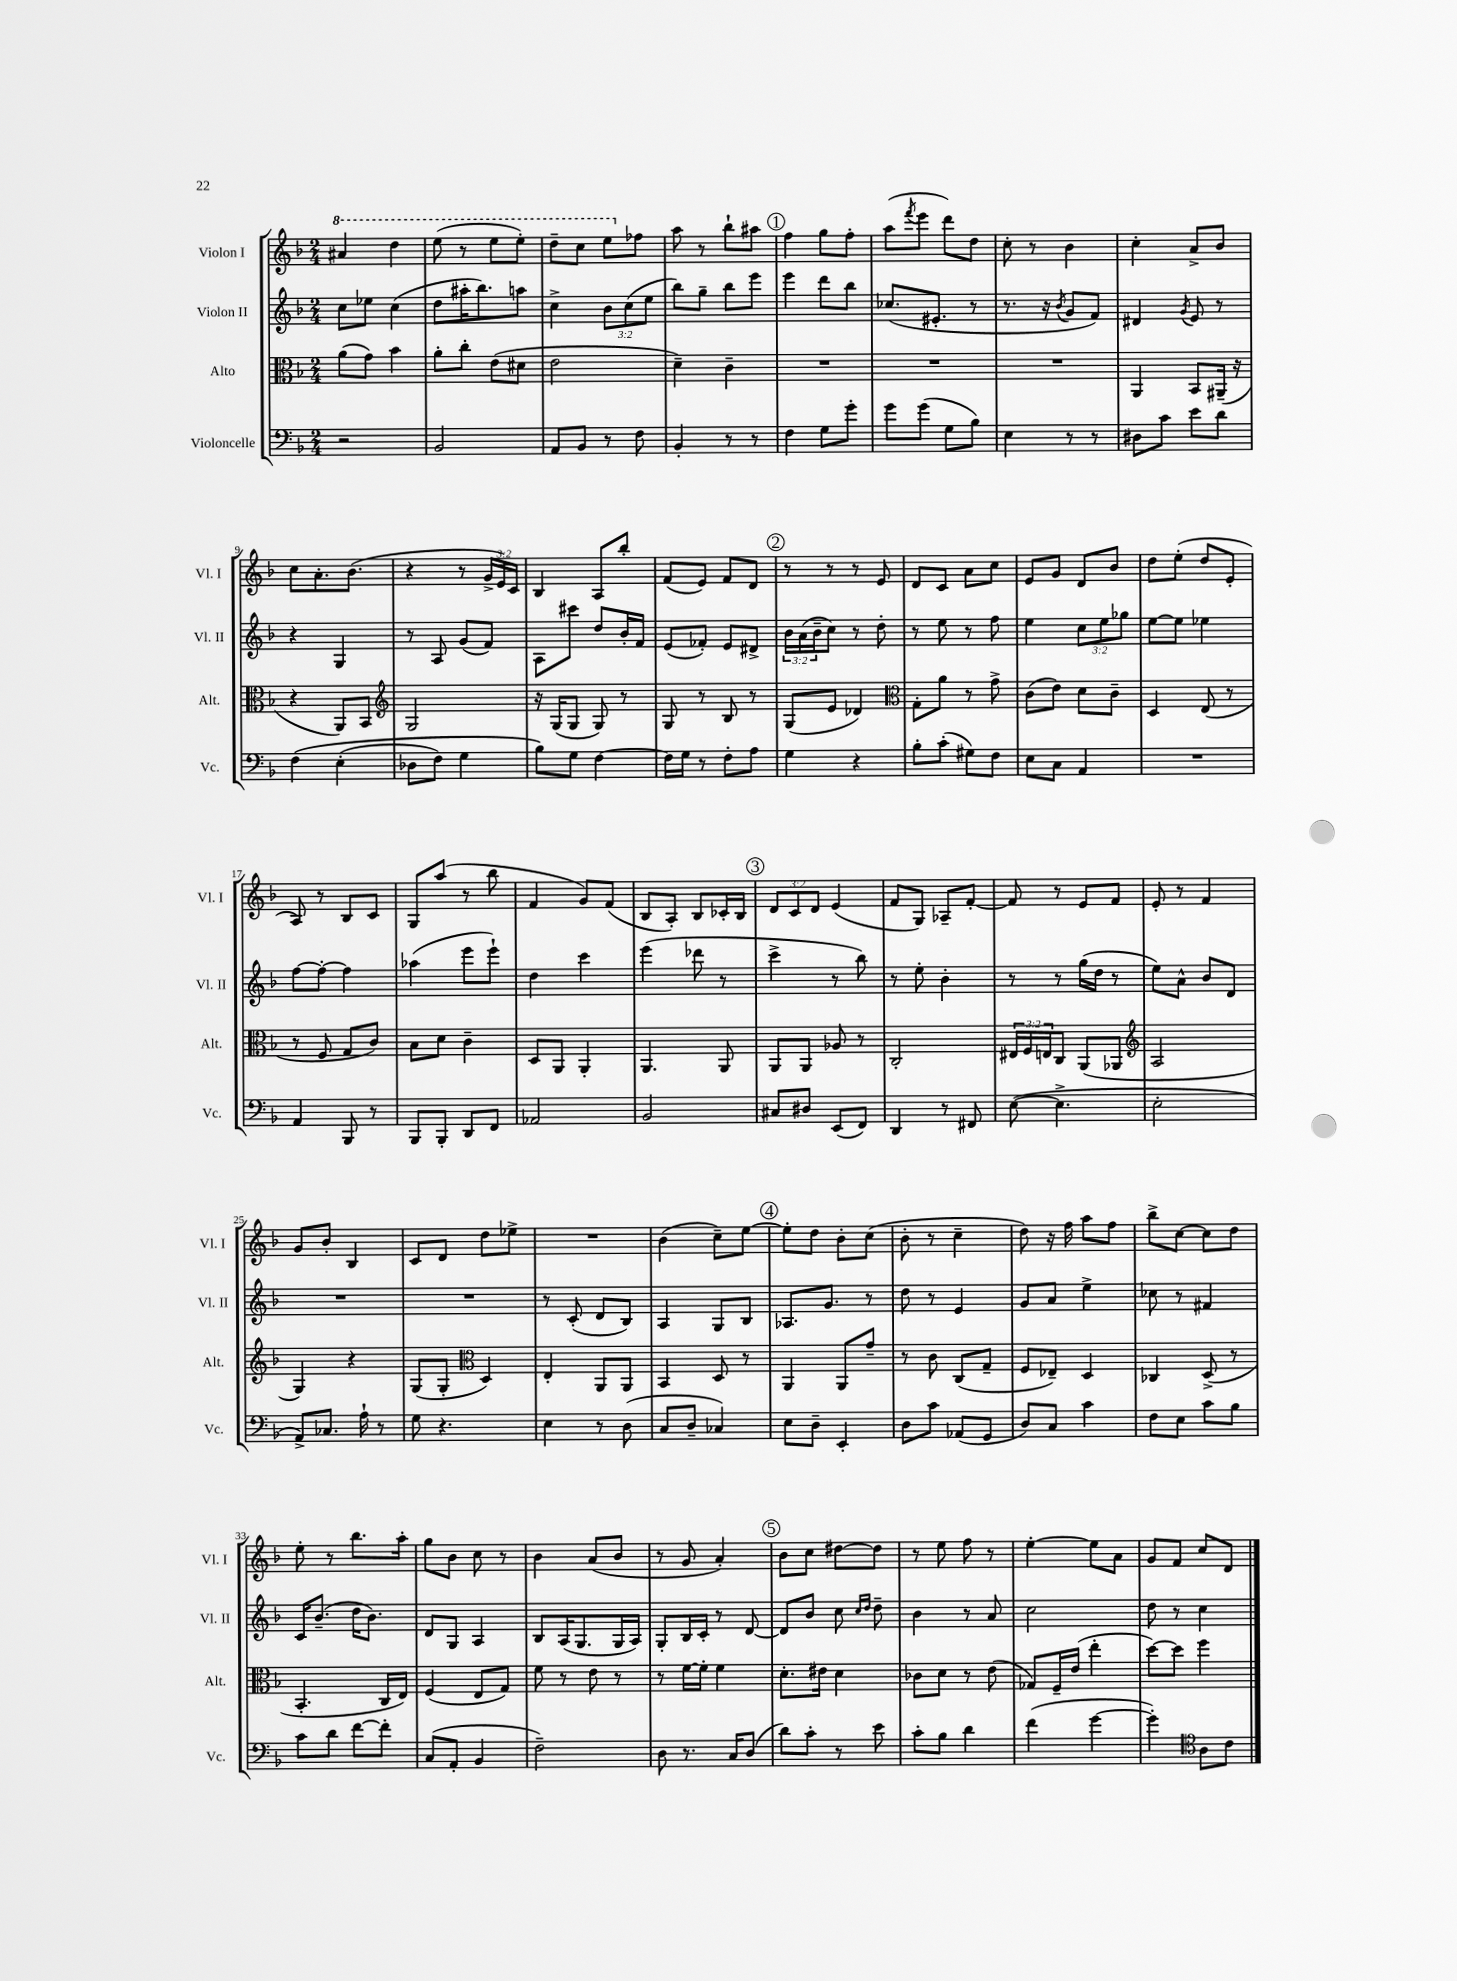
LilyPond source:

<<
\new StaffGroup <<
\new Staff = "s0" \with { instrumentName = "Violon I" shortInstrumentName = "Vl. I" } {
    \clef treble \key f \major \numericTimeSignature \time 2/4 \override Staff.TupletNumber.text = #tuplet-number::calc-fraction-text
    \ottava #1 ais''4 d'''4 |
    e'''8( r8 e'''8 e'''8-.) |
    d'''8-- c'''8 e'''8 \ottava #0 fes''8 |
    a''8 r8 bes''8-! ais''8 |
    \mark \markup { \circle "1" } f''4 g''8 f''8-. |
    a''8( \acciaccatura { f'''8 } e'''8 d'''8) d''8 |
    c''8-. r8 bes'4 |
    c''4-. a'8-> bes'8 |
    c''8 a'8.-. bes'8.( |
    r4 r8 \tuplet 3/2 { g'16-> e'16) c'16 } |
    bes4 a8 bes''8-. |
    f'8( e'8) f'8 d'8 |
    \mark \markup { \circle "2" } r8 r8 r8 e'8 |
    d'8 c'8 a'8 c''8 |
    e'8 g'8 d'8 bes'8 |
    d''8 e''8-.( d''8 e'8-. |
    a8) r8 bes8 c'8 |
    g8 a''8( r8 bes''8 |
    f'4 g'8) f'8( |
    bes8 a8-.) bes8 ces'16-. bes16 |
    \mark \markup { \circle "3" } \tuplet 3/2 { d'8 c'8 d'8 } e'4( |
    f'8 g8) aes8-- f'8~-. |
    f'8 r8 e'8 f'8 |
    e'8-. r8 f'4 |
    g'8 bes'8-. bes4 |
    c'8 d'8 d''8 ees''8-> |
    R2 |
    bes'4( c''8--) e''8~ |
    \mark \markup { \circle "4" } e''8-. d''8 bes'8-. c''8( |
    bes'8-. r8 c''4-- |
    d''8) r16 f''16 a''8 f''8 |
    bes''8-> c''8~ c''8 d''8 |
    e''8-. r8 bes''8. a''16-. |
    g''8 bes'8 c''8 r8 |
    bes'4 a'8( bes'8 |
    r8 g'8 a'4-.) |
    \mark \markup { \circle "5" } bes'8 c''8 dis''8~ dis''8 |
    r8 e''8 f''8 r8 |
    e''4~-. e''8 a'8 |
    g'8 f'8 c''8 d'8 \bar "|." |
}
\new Staff = "s1" \with { instrumentName = "Violon II" shortInstrumentName = "Vl. II" } {
    \clef treble \key f \major \numericTimeSignature \time 2/4 \override Staff.TupletNumber.text = #tuplet-number::calc-fraction-text
    c''8 ees''8 c''4( |
    d''8 ais''16-. bes''8.) a''8 |
    c''4-> \tuplet 3/2 { bes'8 c''8( e''8 } |
    bes''8) g''8-- bes''8 e'''8 |
    \mark \markup { \circle "1" } e'''4 d'''8 bes''8 |
    ces''8.( eis'8.-. r8 |
    r8. r16 \acciaccatura { bes'8 } g'8 f'8) |
    dis'4 \acciaccatura { g'8 } e'8 r8 |
    r4 g4 |
    r8 a8 g'8( f'8) |
    a8 cis'''8 d''8 bes'16-. f'16 |
    e'8( fes'8-.) e'8 dis'8-> |
    \mark \markup { \circle "2" } \tuplet 3/2 { bes'16 a'16( bes'16-- } c''8) r8 d''8-. |
    r8 e''8 r8 f''8 |
    e''4 \tuplet 3/2 { c''8 e''8 ges''8 } |
    e''8~ e''8 ees''4 |
    f''8~ f''8~-. f''4 |
    aes''4( e'''8 e'''8-!) |
    d''4 c'''4 |
    e'''4( des'''8 r8 |
    \mark \markup { \circle "3" } c'''4-> r8 bes''8) |
    r8 e''8-. bes'4-. |
    r8 r8 g''16( d''16 r8 |
    e''8) a'8-^ bes'8 d'8 |
    R2 |
    R2 |
    r8 c'8-.( d'8 bes8) |
    a4 g8 bes8 |
    \mark \markup { \circle "4" } aes8. g'8. r8 |
    d''8 r8 e'4 |
    g'8 a'8 e''4-> |
    ces''8 r8 fis'4 |
    c'16 bes'8.--( d''16 bes'8.) |
    d'8 g8 a4 |
    bes8 a16( g8. g16 a16) |
    g8-. bes16 c'16-. r8 d'8~ |
    \mark \markup { \circle "5" } d'8 bes'8 c''8 \grace { c''16 d''16 } d''8-- |
    bes'4 r8 a'8 |
    c''2 |
    d''8 r8 c''4 \bar "|." |
}
\new Staff = "s2" \with { instrumentName = "Alto" shortInstrumentName = "Alt." } {
    \clef alto \key f \major \numericTimeSignature \time 2/4 \override Staff.TupletNumber.text = #tuplet-number::calc-fraction-text
    a'8( g'8) bes'4 |
    a'8-. c''8-. e'8( dis'8 |
    e'2 |
    d'4--) c'4-- |
    \mark \markup { \circle "1" } R2 |
    R2 |
    R2 |
    a,4 bes,8 ais,16--( r16 |
    r4 a,8) bes,8 |
    \clef treble g2 |
    r16 g16( g8 g8) r8 |
    g8 r8 bes8 r8 |
    \mark \markup { \circle "2" } g8( e'8 des'4) |
    \clef alto g8-. a'8 r8 g'8-> |
    c'8( e'8) d'8 c'8-- |
    d4 e8( r8 |
    r8 f8 g8 c'8) |
    bes8 d'8 c'4-- |
    d8 a,8 a,4-. |
    a,4. a,8 |
    \mark \markup { \circle "3" } a,8 a,8 aes8 r8 |
    c2-. |
    \tuplet 3/2 { eis16 f16 e16 } c8 a,8( aes,8 |
    \clef treble a2 |
    g4) r4 |
    g8( g8-. \clef alto d4) |
    e4-. a,8 a,8 |
    bes,4 d8 r8 |
    \mark \markup { \circle "4" } a,4 a,8 g'8-- |
    r8 c'8 c8( g8-- |
    f8 ees8--) d4 |
    ces4 d8->( r8 |
    bes,4.-. c16 e16) |
    f4( e8 g8) |
    f'8 r8 e'8 r8 |
    r8 f'16~ f'16-. f'4 |
    \mark \markup { \circle "5" } d'8.-. eis'16 d'4 |
    ces'8 d'8 r8 e'8( |
    ges8) f16-- e'16( e''4-. |
    d''8~) d''8 f''4 \bar "|." |
}
\new Staff = "s3" \with { instrumentName = "Violoncelle" shortInstrumentName = "Vc." } {
    \clef bass \key f \major \numericTimeSignature \time 2/4
    r2 |
    bes,2 |
    a,8 bes,8 r8 f8 |
    bes,4-. r8 r8 |
    \mark \markup { \circle "1" } f4 g8 g'8-. |
    g'8 g'8( g8 bes8) |
    e4 r8 r8 |
    dis8 c'8 e'8 d'8 |
    f4\( e4-.( |
    des8 f8) g4 |
    bes8\) g8 f4~ |
    f16 g16 r8 f8-. a8 |
    \mark \markup { \circle "2" } g4 r4 |
    bes8-. c'8-.( gis8) f8 |
    e8 c8 a,4 |
    R2 |
    a,4 bes,,8 r8 |
    bes,,8 bes,,8-. d,8 f,8 |
    aes,2 |
    bes,2 |
    \mark \markup { \circle "3" } cis8 dis8 e,8( f,8) |
    d,4 r8 fis,8 |
    e8~( e4.-> |
    e2-. |
    a,8->) ces8. a16-! r8 |
    g8 r4. |
    e4 r8 d8( |
    c8 d8-- ces4) |
    \mark \markup { \circle "4" } e8 d8-- e,4-. |
    d8 c'8 aes,8( g,8 |
    d8) c8 c'4 |
    f8 e8 c'8 bes8 |
    c'8 d'8 f'8~ f'8-. |
    c8( a,8-. bes,4 |
    f2--) |
    d8 r8. c16 d8( |
    \mark \markup { \circle "5" } d'8) c'8-. r8 e'8 |
    c'8-. bes8 d'4 |
    f'4( g'4~ |
    g'4-.) \clef tenor a8 c'8 \bar "|." |
}
>>
>>
